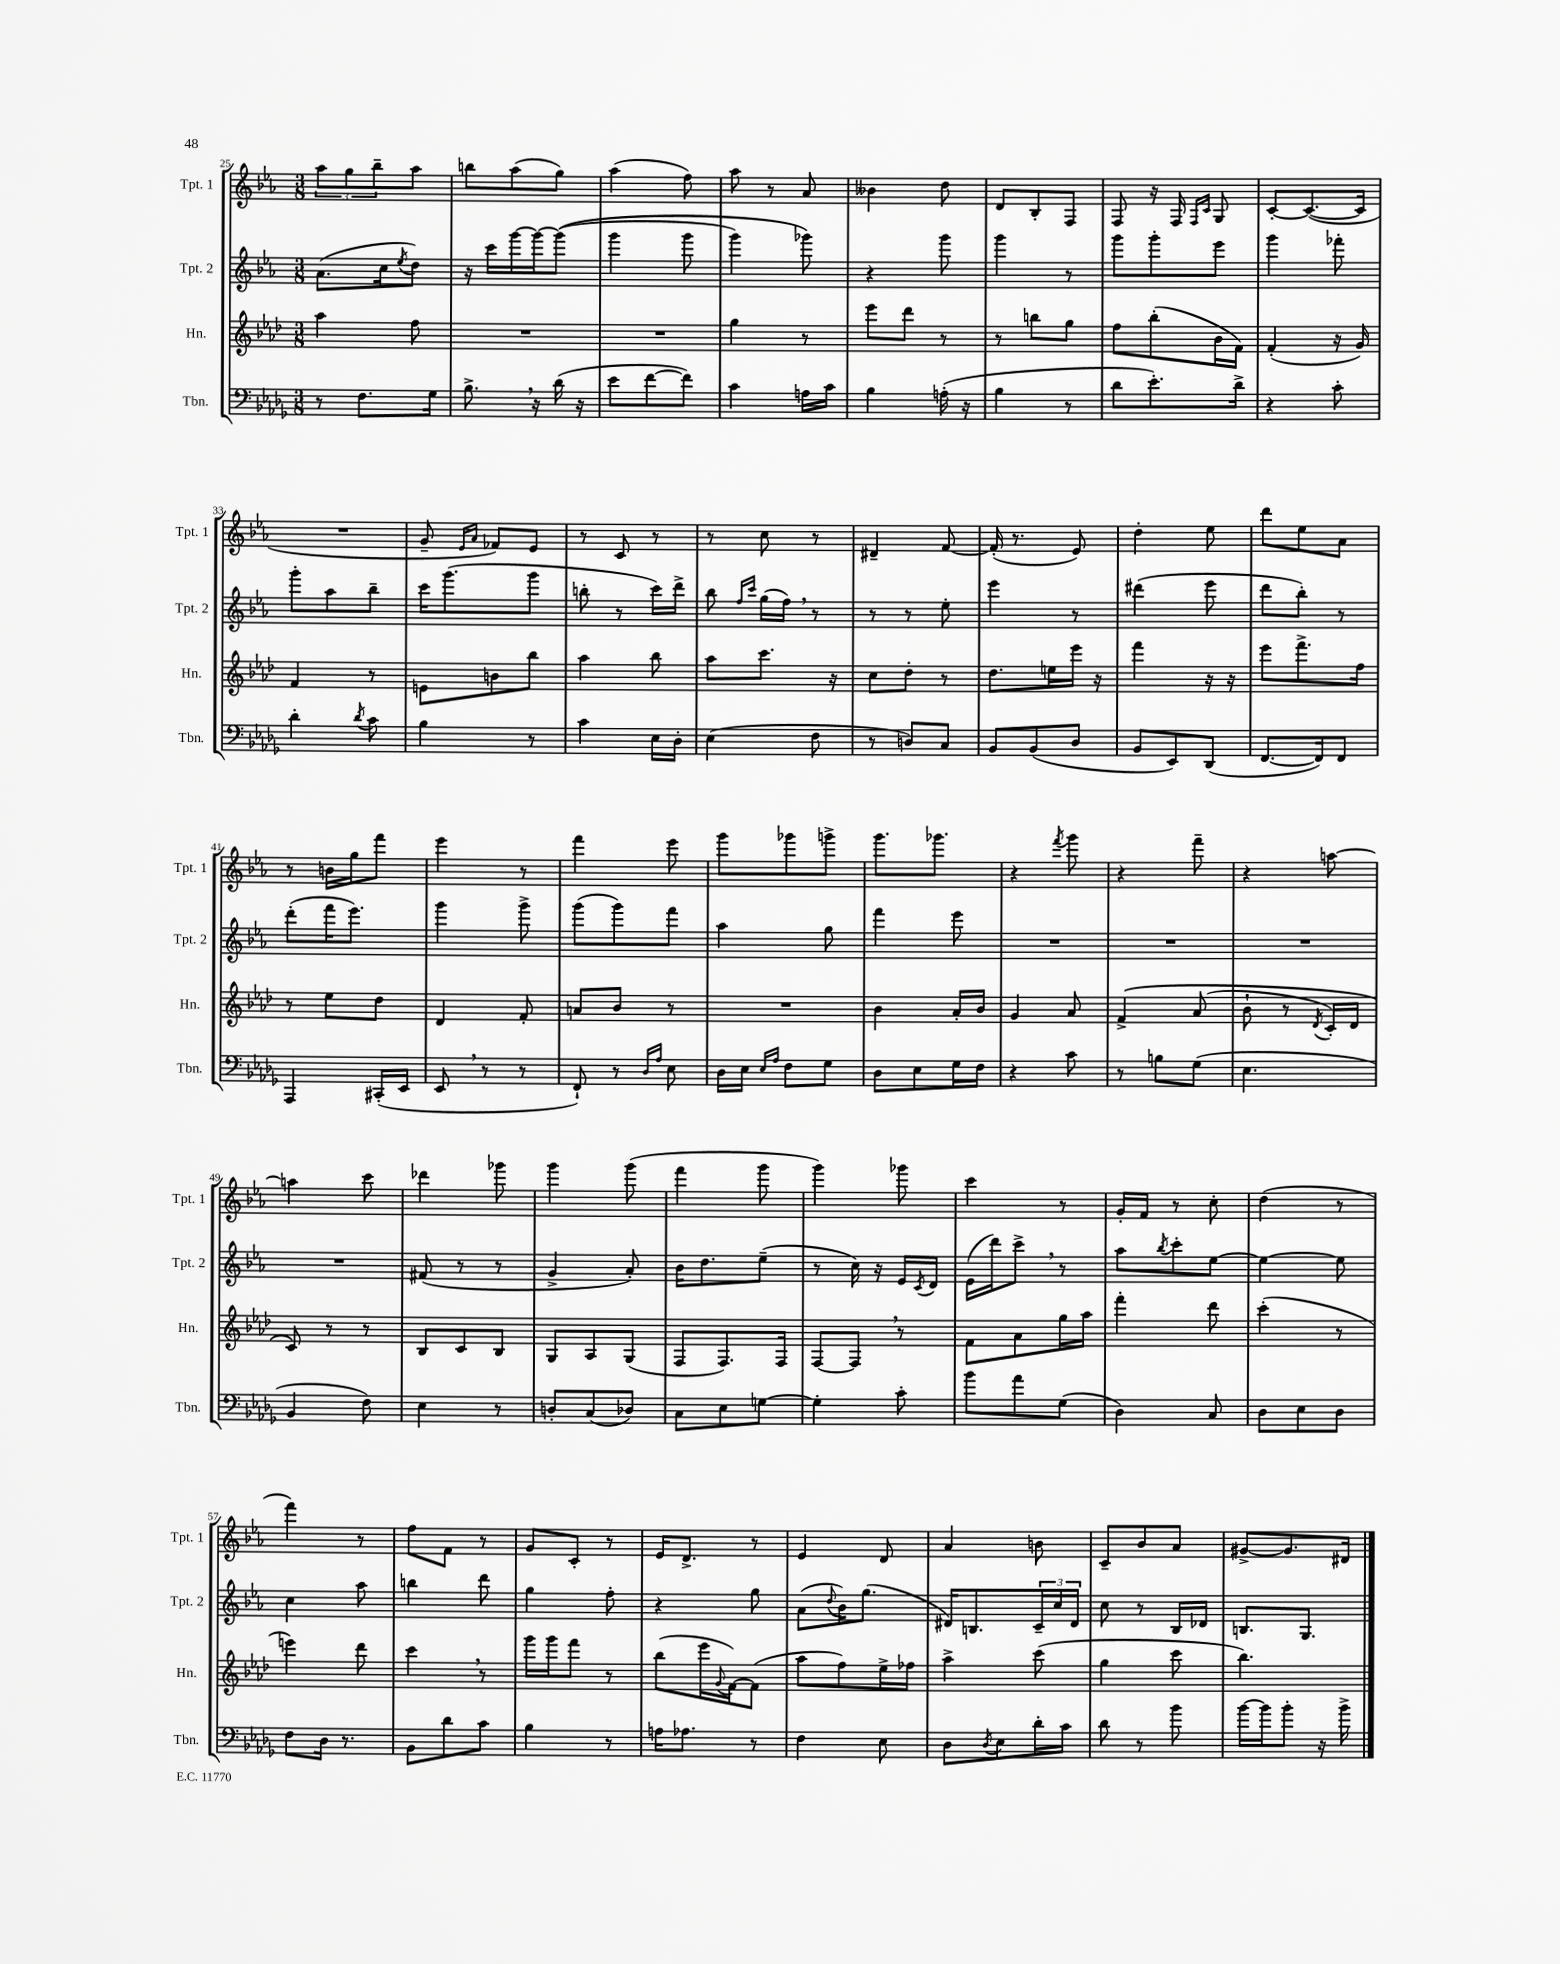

**kern	**kern	**kern	**kern
*part4	*part3	*part2	*part1
*staff4	*staff3	*staff2	*staff1
*I"Tbn.	*I"Hn.	*I"Tpt. 2	*I"Tpt. 1
*I'Tbn.	*I'Hn.	*I'Tpt. 2	*I'Tpt. 1
*clefF4	*clefG2	*clefG2	*clefG2
*k[b-e-a-d-g-]	*k[b-e-a-d-]	*k[b-e-a-]	*k[b-e-a-]
*M3/8	*M3/8	*M3/8	*M3/8
=25	=25	=25	=25
8r	4aa-\	(8.a-\L	12aa-\L
.	.	.	12gg\
8.F\L	.	.	.
.	.	.	12bb-~\
.	.	16cc\k	.
.	.	8qee-/	.
.	8ff\	8dd\J)	8aa-\J
16G-\Jk	.	.	.
=26	=26	=26	=26
8.B-^,\	4.r	16r	8bbn\L
.	.	16ccc\LL	.
.	.	[16ggg\	(8aa-\
16r	.	16ggg\J_	.
(16d-\	.	((8ggg\J]	8gg\J)
16r	.	.	.
=27	=27	=27	=27
8e-\L	4.r	4ggg\	(4aa-\
[8f\	.	.	.
8f\J])	.	8ggg\	8ff\)
=28	=28	=28	=28
4c\	4gg\	4ggg\)	8aa-\
.	.	.	8r
16An\LL	8r	8ggg-X\)	8a-/
16c\JJ	.	.	.
=29	=29	=29	=29
4B-\	8eee-\L	4r	4b--X\
.	8ddd-\J	.	.
(16An'\	8r	8ggg\	8dd\
16r	.	.	.
=30	=30	=30	=30
4B-\	8r	4ggg\	8d/L
.	8bbn\L	.	8B-'/
8r	8gg\J	8r	8F/J
=31	=31	=31	=31
8d-\L	8ff\L	8ggg\L	8F/
8.e-'\)	(8bb-'\	8ggg'\	16r
.	.	.	16F/
.	.	.	16qqF/LL
.	.	.	16qqc/JJ
.	16b-\L	8eee-\J	8G/
16d-^\Jk	16f\JJ)	.	.
=32	=32	=32	=32
4r	(4f'/	4ggg\	[8c'/L
.	.	.	(8.c/_
8c'\	16r	8fff-X'\	.
.	16g/)	.	16c/Jk]
!!LO:LB:g=z
=33	=33	=33	=33
4d-'\	4f/	8ggg'\L	4.r
.	.	8aa-\	.
8qd-/	.	.	.
8c\	8r	8bb-~\J	.
=34	=34	=34	=34
4B-\	8en\L	16ccc\KL	8g~/
.	.	(8.ggg\	.
.	.	.	16qqe-/LL
.	.	.	16qqa-/JJ
.	8bn\	.	8f-X/L)
8r	8bb-\J	8ggg\J	8e-/J
=35	=35	=35	=35
4c\	4aa-\	8bbn'\	8r
.	.	8r	8c/
16E-\LL	8bb-\	16ccc\LL)	8r
16D-'\JJ	.	16ddd^\JJ	.
=36	=36	=36	=36
(4E-\	8aa-\L	8bb-\	8r
.	.	16qqff/LL	.
.	.	16qqccc/JJ	.
.	8.ccc\J	(16gg\LL	8cc\
.	.	16ff,\JJ)	.
8F\	.	8r	8r
.	16r	.	.
=37	=37	=37	=37
8r	8cc\L	8r	4d#X~/
8Dn/L)	8dd-'\J	8r	.
8C/J	8r	8ee-'\	[8f/
=38	=38	=38	=38
8BB-/L	8.dd-\L	4eee-\	(16f'/]
.	.	.	8.r
(8BB-/	.	.	.
.	16een\L	.	.
8D-/J	16eee-\JJ	8r	8e-/)
.	16r	.	.
=39	=39	=39	=39
8BB-/L	4fff\	(4ddd#X\	4dd'\
8EE-/)	.	.	.
(8DD-/J	16r	8eee-\	8ee-\
.	16r	.	.
=40	=40	=40	=40
[8.FF/L	8eee-\L	8ddd\L	8ddd\L
.	8.fff^\	8bb-'\J)	8ee-\
16FF/k])	.	.	.
8FF/J	.	8r	8a-\J
.	16ff\Jk	.	.
!!LO:LB:g=z
=41	=41	=41	=41
4AAA-/	8r	(8ddd'\L	8r
.	8ee-\L	16fff\K	16bn\LL
.	.	8.eee-\J)	16gg\J
(16CC#X'/LL	8dd-\J	.	8fff\J
16EE-/JJ	.	.	.
=42	=42	=42	=42
8EE-,/	4d-/	4ggg\	4eee-\
8r	.	.	.
8r	8f'/	8ggg^\	8r
=43	=43	=43	=43
8FF`/)	8an/L	(8ggg\L	4fff\
8r	8b-/J	8ggg\)	.
16qqD-/LL	.	.	.
16qqA-/JJ	.	.	.
8E-\	8r	8fff\J	8eee-\
=44	=44	=44	=44
16D-\LL	4.r	4aa-\	8ggg\L
16E-\JJ	.	.	.
16qqE-/LL	.	.	.
16qqA-/JJ	.	.	.
8F\L	.	.	8ggg-X\
8G-\J	.	8gg\	8gggn^\J
=45	=45	=45	=45
8D-\L	4b-\	4fff\	8.ggg\L
8E-\	.	.	.
.	.	.	8.ggg-X\J
16G-\L	16a-'/LL	8eee-\	.
16F\JJ	16b-/JJ	.	.
=46	=46	=46	=46
4r	4g/	4.r	4r
.	.	.	8qfff/
8c\	8a-/	.	8ggg\
=47	=47	=47	=47
8r	(4f^/	4.r	4r
8Bn\L	.	.	.
(8G-\J	(8a-/	.	8fff~\
=48	=48	=48	=48
4.E-\	8b-`\	4.r	4r
.	8r	.	.
.	8qd-/	.	.
.	16c'/LL)	.	[8aan\
.	16d-/JJ	.	.
!!LO:LB:g=z
=49	=49	=49	=49
4BB-/	8c/)	4.r	4aan\]
.	8r	.	.
8F\)	8r	.	8ccc\
=50	=50	=50	=50
4E-\	8B-/L	(8f#X/	4ddd-X\
.	8c/	8r	.
8r	8B-/J	8r	8ggg-X\
=51	=51	=51	=51
8Dn'/L	8G/L	4g^/	4ggg\
(8C/	8A-/	.	.
8D-X/J)	(8G/J	8a-'/)	(8ggg\
=52	=52	=52	=52
8C\L	8F/L	16b-\KL	4fff\
.	.	8.dd\	.
8E-\	8.F/)	.	.
[8Gn\J	.	(8ee-~\J	8ggg\
.	16F/Jk	.	.
=53	=53	=53	=53
4G'\]	[8F/L	8r	4ggg\)
.	8F,/J]	16cc\)	.
.	.	16r	.
8c'\	8r	16e-/LL	8ggg-X\
.	.	8qc/	.
.	.	16d/JJ	.
=54	=54	=54	=54
8b-\L	8f\L	(16e-\LL	4ccc\
.	.	16ddd\J)	.
8a-\	8a-\	8ccc^,\J	.
(8G-\J	16gg\L	8r	8r
.	16aa-\JJ	.	.
=55	=55	=55	=55
4D-\)	4fff'\	8aa-\L	16g'/LL
.	.	.	16f/JJ
.	.	8qbb-/	.
.	.	8ccc'\	8r
8C/	8ddd-\	[8ee-\J	8cc'\
=56	=56	=56	=56
8D-\L	(4ccc'\	4ee-\_	(4dd\
8E-\	.	.	.
8D-\J	8r	8ee-\]	8r
!!LO:LB:g=z
=57	=57	=57	=57
8F\L	4eeen\)	4cc\	4fff\)
16D-\Jk	.	.	.
8.r	.	.	.
.	8ddd-\	8aa-\	8r
=58	=58	=58	=58
8BB-\L	4ccc,\	4bbn\	8ff\L
8d-\	.	.	8f\J
8c\J	8r	8ddd\	8r
=59	=59	=59	=59
4B-\	16ggg\LL	4gg\	8g/L
.	16ggg\J	.	.
.	8fff\J	.	8c'/J
8r	8r	8ff'\	8r
=60	=60	=60	=60
16An\KL	(8bb-\L	4r	16e-/KL
8.A-X\J	.	.	8.d^/J
.	16eee-\L	.	.
.	8qqg/	.	.
.	[16f\J)	.	.
8r	(8f\J]	8gg\	8r
=61	=61	=61	=61
4F\	8aa-\L	(8a-\L	4e-/
.	.	8qqdd/	.
.	8ff\)	16b-\K)	.
.	.	(8.gg\J	.
8E-\	16ee-^\L	.	8d/
.	16ff-X\JJ	.	.
=62	=62	=62	=62
8D-\L	4aa-^\	16d#X/KL)	4a-/
.	.	8.Bn/	.
8qD-/	.	.	.
8E-\	.	.	.
16d-'\L	(8ccc\	24c~/L	8bn\
.	.	24cc/	.
16c\JJ	.	.	.
.	.	24d#/JJ	.
=63	=63	=63	=63
8d-\	4gg\	8cc\	8c~/L
8r	.	8r	8b-/
8b-\	8ccc\	16B-/LL	8a-/J
.	.	16d-X/JJ	.
=64	=64	=64	=64
[16b-\LL	4.bb-\)	8.Bn/L	[8g#X^/L
16b-\J]	.	.	.
8b-'\J	.	.	8.g#/]
.	.	8.G/J	.
16r	.	.	.
16b-^\	.	.	16d#X/Jk
==	==	==	==
*-	*-	*-	*-
